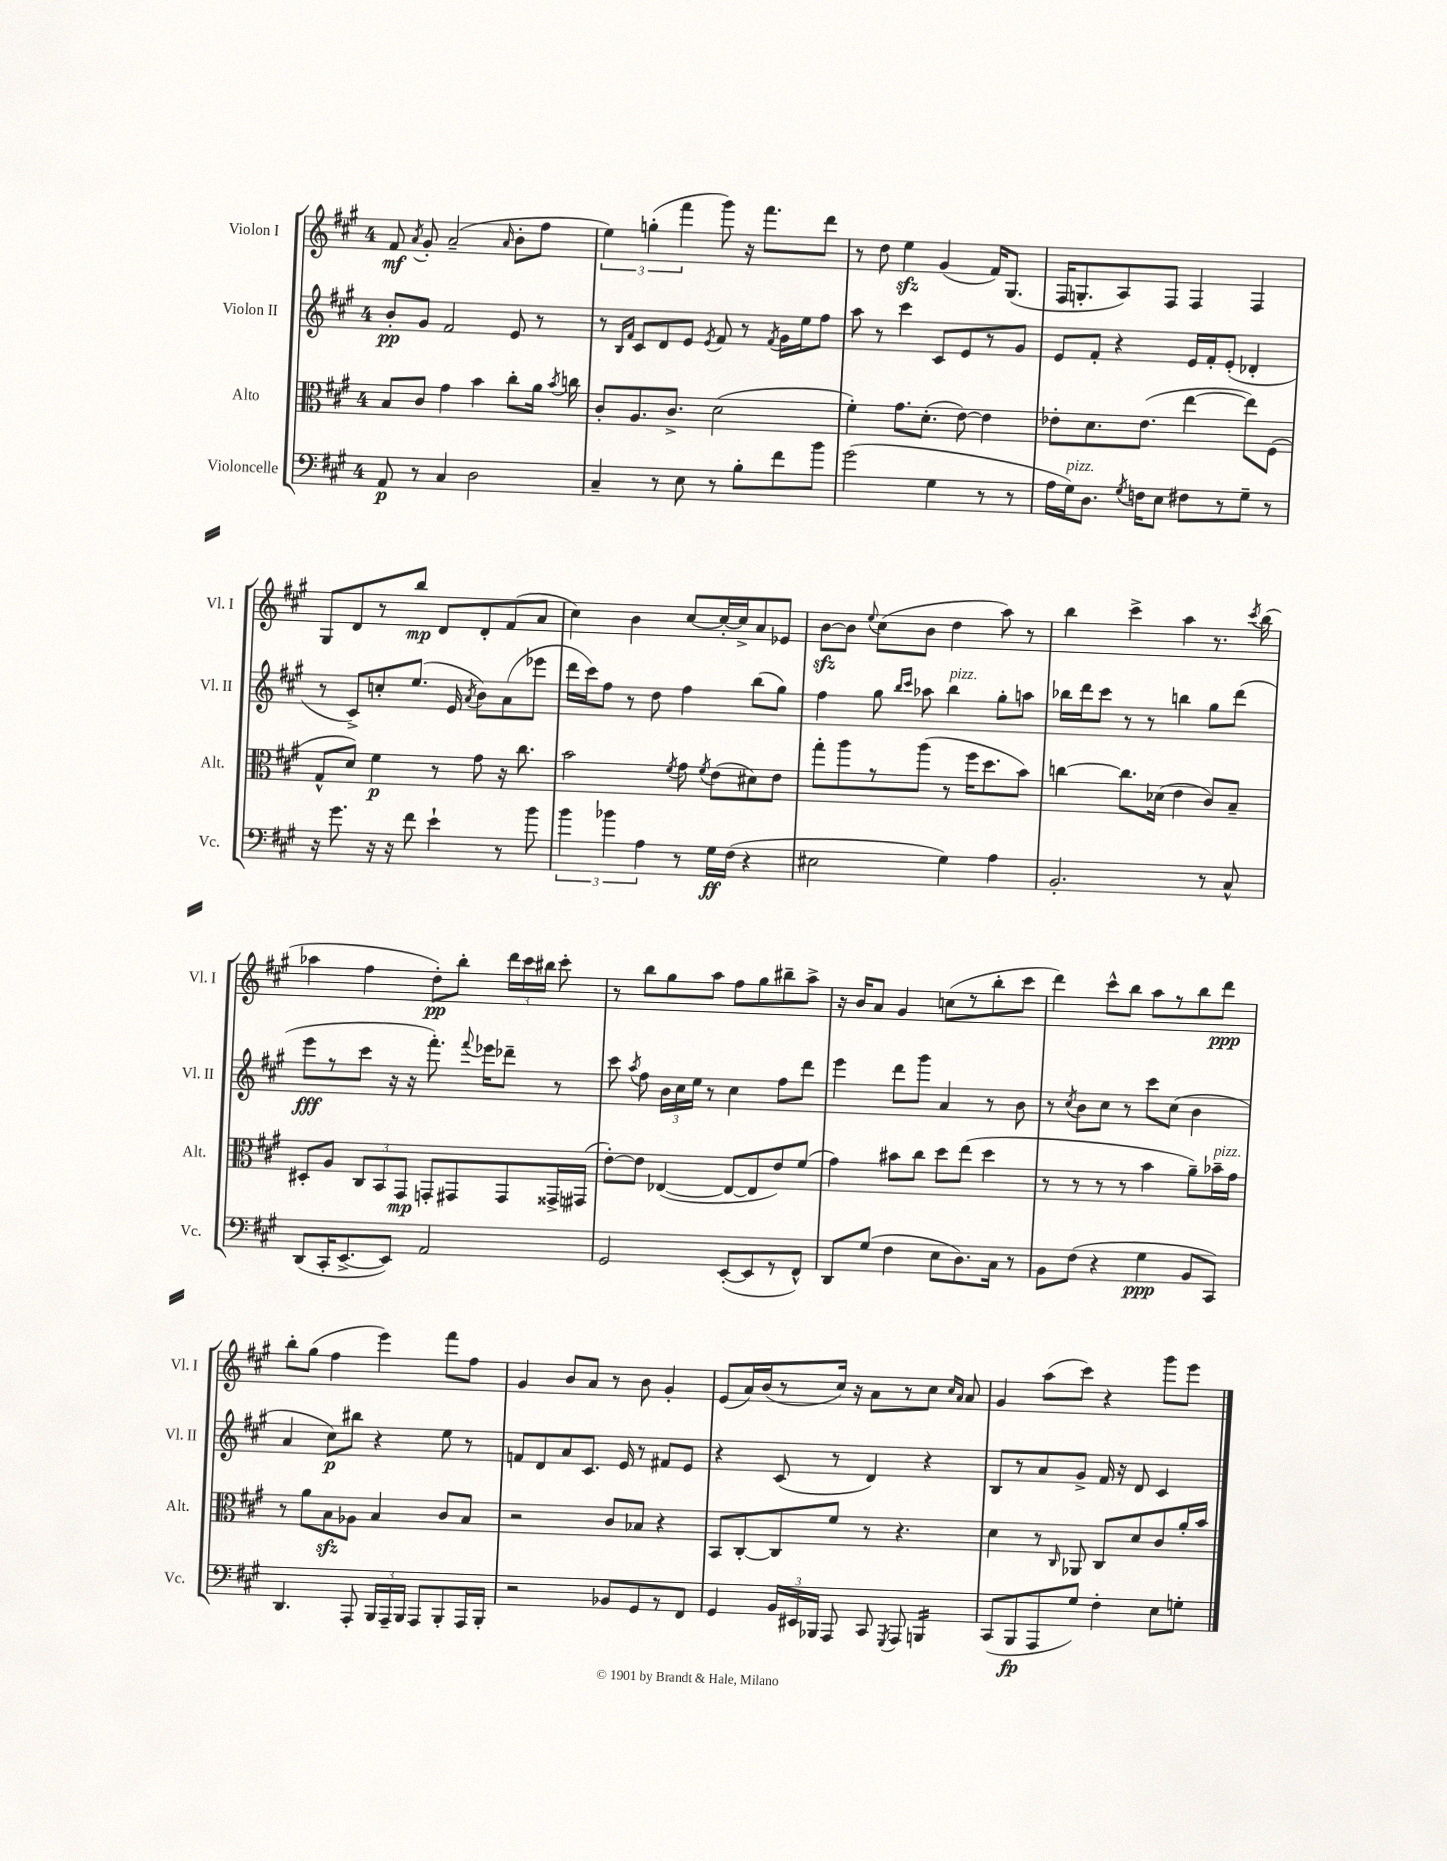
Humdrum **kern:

**kern	**kern	**kern	**kern
*staff4	*staff3	*staff2	*staff1
*clefF4	*clefC3	*clefG2	*clefG2
*k[f#c#g#]	*k[f#c#g#]	*k[f#c#g#]	*k[f#c#g#]
*M4/4	*M4/4	*M4/4	*M4/4
8AA/	8B/L	8b'/L	8f#/
.	.	.	8qa/
8r	8c#/J	8g#/J	8g#'/
4C#/	4g#\	2f#/	(2a~/
2D\	4b\	.	.
.	.	.	16qqa/
.	8cc#'\L	8e/	8b'\L
.	16a\Jk	8r	8ff#\J
.	8qb/	.	.
.	16cc\	.	.
=	=	=	=
4C#~/	8c#'/L	8r	6ee\)
.	.	16qqB/LL	.
.	.	16qqf#/JJ	.
.	8.A/	8c#/L	.
.	.	.	(6gg'\
8r	.	8d/	.
.	8.c#^/J	.	.
.	.	.	6fff#\
8E\	.	8e/J	.
.	.	8qe/	.
8r	(2d\	8f#/	8ggg#\)
8B'\L	.	8r	16r
.	.	.	8.fff#\L
.	.	8qf#/	.
8f#\	.	16g#\LL	.
.	.	16ee\J	.
8b\J	.	8ff#\J	8ddd\J
=	=	=	=
(2g#\	4f#'\)	8aa\	8r
.	.	8r	8dd\
.	8.g#\L	4ccc#\	4ee\
.	(8.d'\J	.	.
4G#\	.	8c#/L	(4g#/
.	[8e\)	8e/	.
8r	4e\]	8r	16f#/LK)
.	.	.	(8.G#/J
8r	.	8g#/J	.
=	=	=	=
16A\LL	8e-'\L	8e/L	16F#/LK
16G#\J)	.	.	8.G'/
8.D\J	8.d\	8f#'/J	.
.	.	4r	8A/)
8qG#/	.	.	.
16F\LK	(8.e-\J	.	.
8E\J	.	.	8F#/J
8F#\L	[4ee\	16e/LL	4F#/
.	.	16f#'/J	.
8r	.	(8e'/J	.
8G#~\J	8ee\]L)	4d-'/	4F#/
8r	(8F#\J	.	.
=	=	=	=
16r	8G#^^/L	8r	8G#/L
8.g#\	.	.	.
.	8d/J)	8c#^/L)	8d/
16r	4f#\	8cc'/	8r
16r	.	.	.
8f#\	.	(8.ee/J	8bb/J
4e`\	8r	.	8d/L
.	.	16e/	.
.	.	8qa/	.
.	8g#\	8b\L)	8d'/
8r	16r	(8a\	(8f#/
.	8.cc#\	.	.
8b\	.	8eee-\J	8a/J
=	=	=	=
6b\	2b\	16ddd\LL	4cc#\)
.	.	16ccc#\J)	.
.	.	8ff#\J	.
6b-\	.	.	.
.	.	8r	4b\
6A\	.	.	.
.	.	8dd\	.
.	8qf#/	.	.
8r	8g#\	4ff#\	[8cc#/L
.	8qf#/	.	.
16G#\LL	(8e\L	.	16cc#'/_L
(16F#\JJ	.	.	16cc#^/]J
4r	8d#\)	(8bb\L	8a/
.	8e\J	8gg#\J)	8e-/J
=	=	=	=
2E#\	8gg#'\L	4ff#\	[8b\L
.	8aa\	.	8b\]J
.	.	.	8qqee/
.	8r	8gg#\	(8cc#\L
.	.	16qqbb/LL	.
.	.	16qqccc#/JJ	.
.	(8aa\J	8aa-\	8b\J
4G#\)	8r	4bb\	4dd\
.	16ff#\LK	.	.
.	8.dd\	.	.
4A\	.	8gg#'\L	8aa\)
.	8b\J)	8aa\J	8r
=	=	=	=
2.BB'/	[4cc\	16bb-\LL	4bb\
.	.	16ddd\J	.
.	.	8ccc#\J	.
.	8.cc\]L	8r	4ccc#^\
.	.	8r	.
.	(16d-\Jk	.	.
.	4e\	4bb\	4aa\
8r	8c#/L)	8gg#\L	8.r
8C#^^/	8B~/J	(8ddd\J	.
.	.	.	8qccc#/
.	.	.	(16bb\
=	=	=	=
(8DD/L	8D#'/L	8eee\L	4aa-\
16CC#'/K	8A/J	8r	.
[8.EE^/	.	.	.
.	12C#/L	8ccc#\J	4ff#\
.	12BB/	.	.
8EE/]J)	.	16r	.
.	12GG#/J	.	.
.	.	16r	.
2AA/	8GG'/L	8.fff#'\)	8dd'\L)
.	8GG#/	.	8bb'\J
.	.	8qqfff#/	.
.	.	16eee-\LK	.
.	8GG#/	8ddd-~\J	24ddd\LL
.	.	.	24ccc#\
.	.	.	24bb#\JJ
.	16GG##^/L	8r	8ccc#'\
.	(16GG#/JJ	.	.
=	=	=	=
2GG#/	[8e'\L)	8ccc#\	8r
.	.	8qaa/	.
.	8e\]J	8ff#\	8bb\L
.	([4E-/	24b\LL	8gg#\
.	.	24cc#\	.
.	.	24ee\JJ	.
.	.	8r	8aa\J
([8EE'/L	8E-/_L	4cc#\	8ff#\L
8EE/]	8E-/]	.	8gg#\
8r	8e/)	8ff#\L	8bb#~\
8FF#^^/J)	(8f#/J	8ddd\J	8aa^\J
=	=	=	=
8DD/L	4g#\)	4eee\	16r
.	.	.	16b/LK
(8G#/J	.	.	8a/J
4F#\	8b#\L	8ddd\L	4g#/
.	8cc#\J	8ggg#\J	.
8E\L	8dd\L	4a/	(8cc\L
8.D\)	(8ee\J	.	8r
.	4dd\	8r	8bb'\
16C#\Jk	.	.	.
8r	.	8b\	8ccc#\J
=	=	=	=
8BB\L	8r	8r	4ddd\)
.	.	8qcc#/	.
(8F#\J	8r	8b\L	.
4r	8r	8cc#\J	8ccc#^^\L
.	8r	8r	8bb\J
4G#\	4b\	8ccc#\L	8aa\L
.	.	(8cc#\J	8r
8BB/L	8a~\L)	4b\	8bb\
8CC#/J)	16b-~\L	.	8ddd\J
.	16g#\JJ	.	.
=	=	=	=
4.DD/	8r	4a/	8bb'\L
.	8a\L	.	(8gg#\J
.	8B\	8cc#\L)	4ff#\
8AAA'/	8A-\J	8bb#\J	.
24BBB/LL	4B/	4r	4eee\)
24AAA~/	.	.	.
24BBB/JJ	.	.	.
8AAA/L	.	.	.
8BBB'/	8c#/L	8ee\	8fff#\L
16AAA/L	8B/J	8r	8ff#\J
16BBB'/JJ	.	.	.
=	=	=	=
2r	2r	8f/L	4g#/
.	.	8d/	.
.	.	8a/	8b/L
.	.	8.c#/J	8a/J
8BB-/L	8c#/L	.	8r
.	.	16e/	.
8GG#/	8B-/J	8r	8b\
8r	4r	8f#/L	4g#'/
8FF#/J	.	8e/J	.
=	=	=	=
4GG#/	8BB/L	4r	(8e/L
.	[8C#'/	.	16a/L)
.	.	.	(16b/J
24BB/LL	8C#/]	(8c#/	8r
24EE#/	.	.	.
24BBB-/JJ	.	.	.
8AAA/	8f#/J	8r	16cc#/Jk)
.	.	.	16r
8CC#/	8r	4d/)	8a\L
8qGGG#/	.	.	.
8AAA/	4.r	.	8r
4BBB/	.	4r	8cc#\J
.	.	.	16qqcc#/LL
.	.	.	16qqa/JJ
.	.	.	8a/
=	=	=	=
(8CC#/L	4d\	8B/L	4g#/
8BBB/	.	8r	.
8AAA/	8r	8a/	(8aa\L
.	16qqC#/	.	.
8G#/J)	8AA-/	8g#^/J	8ccc#\J)
4F#'\	8C#/L	16f#/	4r
.	.	16r	.
.	8d/	8d/	.
8E\L	8c#/	4c#/	8ggg#\L
8G'\J	16a'/L	.	8eee\J
.	16b/JJ	.	.
==	==	==	==
*-	*-	*-	*-
